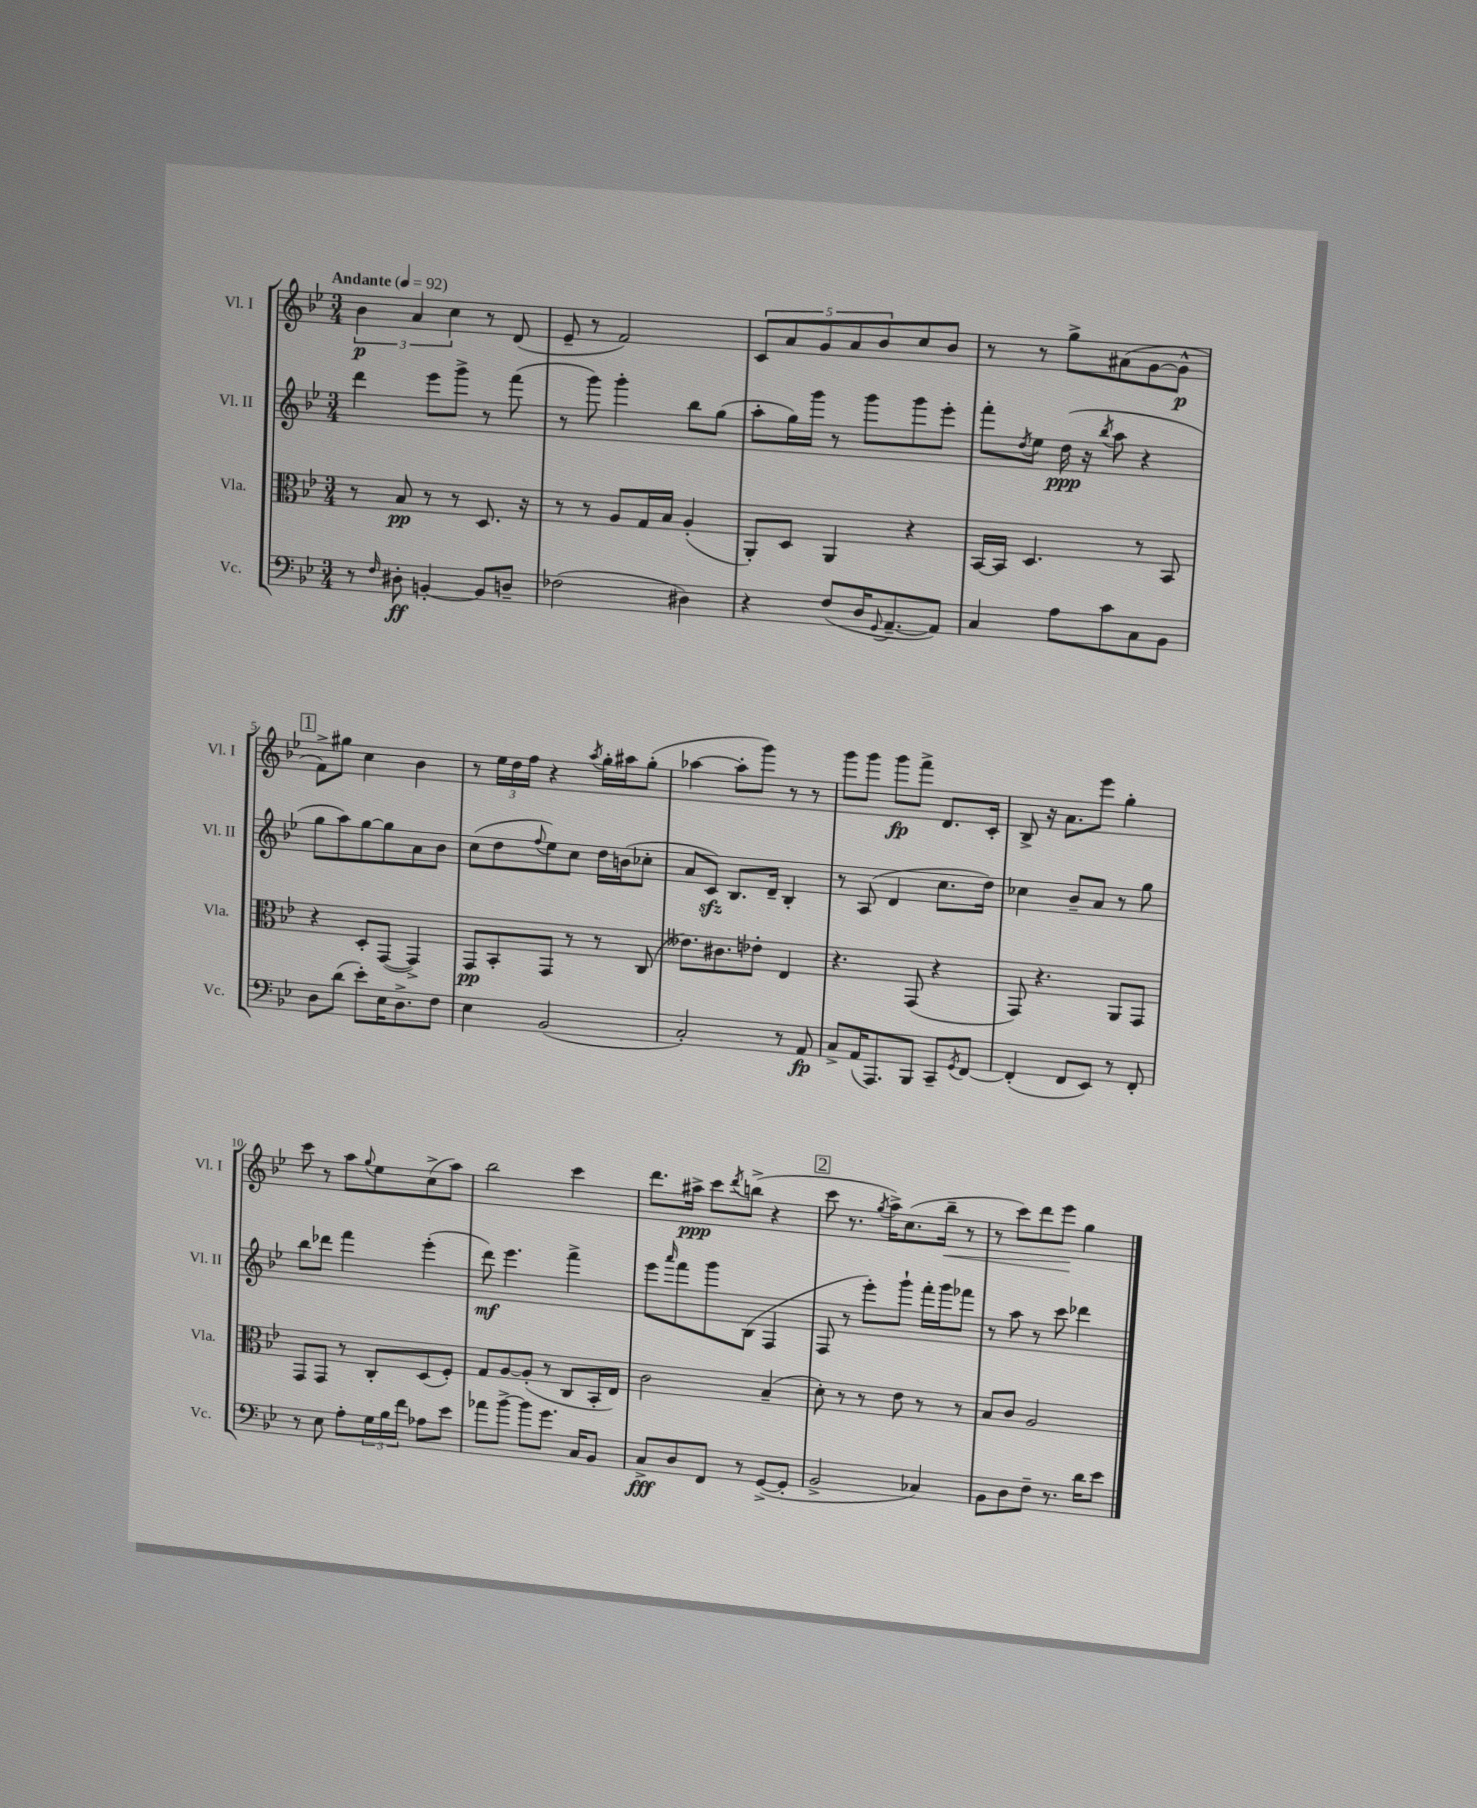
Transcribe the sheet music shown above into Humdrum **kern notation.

**kern	**kern	**kern	**kern
*staff4	*staff3	*staff2	*staff1
*clefF4	*clefC3	*clefG2	*clefG2
*k[b-e-]	*k[b-e-]	*k[b-e-]	*k[b-e-]
*M3/4	*M3/4	*M3/4	*M3/4
*MM92	*MM92	*MM92	*MM92
8r	8r	4ddd	6b-
16qqF	.	.	.
8D#'	8B-	.	.
.	.	.	6a
[4BB'	8r	8eee-	.
.	.	.	6cc
.	8r	8ggg^	.
8BB]	8.D	8r	8r
8D~	.	(8fff	(8d
.	16r	.	.
=	=	=	=
(2F-	8r	8r	8e-~
.	8r	8ggg)	8r
.	8A	4ggg'	2f)
.	16G	.	.
.	16B-	.	.
4D#)	(4A'	8bb-	.
.	.	(8gg	.
=	=	=	=
4r	8AA')	8aa'	10c
.	.	.	10a
.	8D	16gg)	.
.	.	16ggg	.
.	.	.	10g
(8F	4AA	8r	.
.	.	.	10a
16D	.	8ggg	.
.	.	.	10b-
8qqGG	.	.	.
[8.AA~	.	.	.
.	4r	8ggg	8cc
8AA])	.	8eee-'	8b-
=	=	=	=
4C	[16BB-	8fff'	8r
.	16BB-]	.	.
.	.	8qdd	.
.	4.D	8ee-	8r
8A	.	(16dd	8gg^
.	.	16r	.
.	.	8qbb-	.
8c	.	8aa	(8a#
8C	8r	4r	[8g
8BB-	8BB-	.	8g^^]
=	=	=	=
8D	4r	8gg	8f^)
(8d	.	8aa)	8gg#
8e-')	8D'	[8gg	4cc
16E-	([8GG	8gg]	.
8.D^	.	.	.
.	4GG^])	8a	4b-
8F	.	8b-	.
=	=	=	=
4E-	8GG	(8cc	8r
.	8BB-'	8dd	24ee-
.	.	.	24dd
.	.	.	24ff
.	.	8qqff	.
(2BB-	8GG	8ee-)	4r
.	8r	8cc	.
.	.	.	8qaa
.	8r	16dd	16gg'
.	.	(16b	16aa#
.	(8C	8cc-'	(8gg'
=	=	=	=
2C')	8.e--)	8a	[4aa-
.	.	8c)	.
.	8.c#	.	.
.	.	8.B-	8aa-']
.	8e-'	.	8ggg)
.	.	16d~	.
8r	4E-	4B-'	8r
8AA	.	.	8r
=	=	=	=
8C^	4.r	8r	8ggg
(16AA	.	(8A	8ggg
8.AAA)	.	.	.
.	.	4d	8ggg
8BBB-	(8GG	.	8fff^
8CC~	4r	8.cc	8.d
8qGG	.	.	.
[8FF	.	.	.
.	.	16dd)	16c'
=	=	=	=
(4FF']	8GG)	4cc-	8B-^
.	4.r	.	16r
.	.	.	8.a
8FF	.	8b-~	.
8EE-)	.	8a	8eee-
8r	8AA	8r	4gg'
8FF'	8GG	8gg	.
=	=	=	=
8r	8GG	8bb-	8ccc
8E-	8GG	8ddd-	8r
8A'	8r	4fff	8aa
.	.	.	8qqgg
24G	8C'	.	8ee-
24B-	.	.	.
24f	.	.	.
8A-	(8D	(4eee-'	(8cc^
8e-	8F')	.	8aa)
=	=	=	=
8a-	8G	8ddd)	2bb-
[8b-^	[8A	4.eee-	.
8b-]	(8A']	.	.
8.g	8r	.	.
.	8C	4fff^	4ccc
16C	.	.	.
8BB-	16BB-'	.	.
.	16E-)	.	.
=	=	=	=
8C^	2c	8eee-	8.ddd
.	.	16qqaaa	.
8D	.	8fff	.
.	.	.	16aa#^
8FF	.	8ggg	8ccc
.	.	.	8qddd
8r	.	(8B-	(8bb^
([8GG^	(4B-~	4F	4r
8GG']	.	.	.
=	=	=	=
2BB-^	8d')	8F	8ccc
.	8r	8r	8.r
.	8r	8eee-')	.
.	.	.	8qgg
.	.	.	16aa^)
.	8e-	8ggg`	(8.cc
4C-)	8r	16fff'	.
.	.	16ggg	16bb-~
.	8r	8fff-	8r
=	=	=	=
8BB-	8B-	8r	8r
8D	8c	8aa	8ccc)
8F~	2A	8r	8ddd
8.r	.	8ccc	8eee-
.	.	4ddd-	4gg
16d	.	.	.
8e-	.	.	.
==	==	==	==
*-	*-	*-	*-
